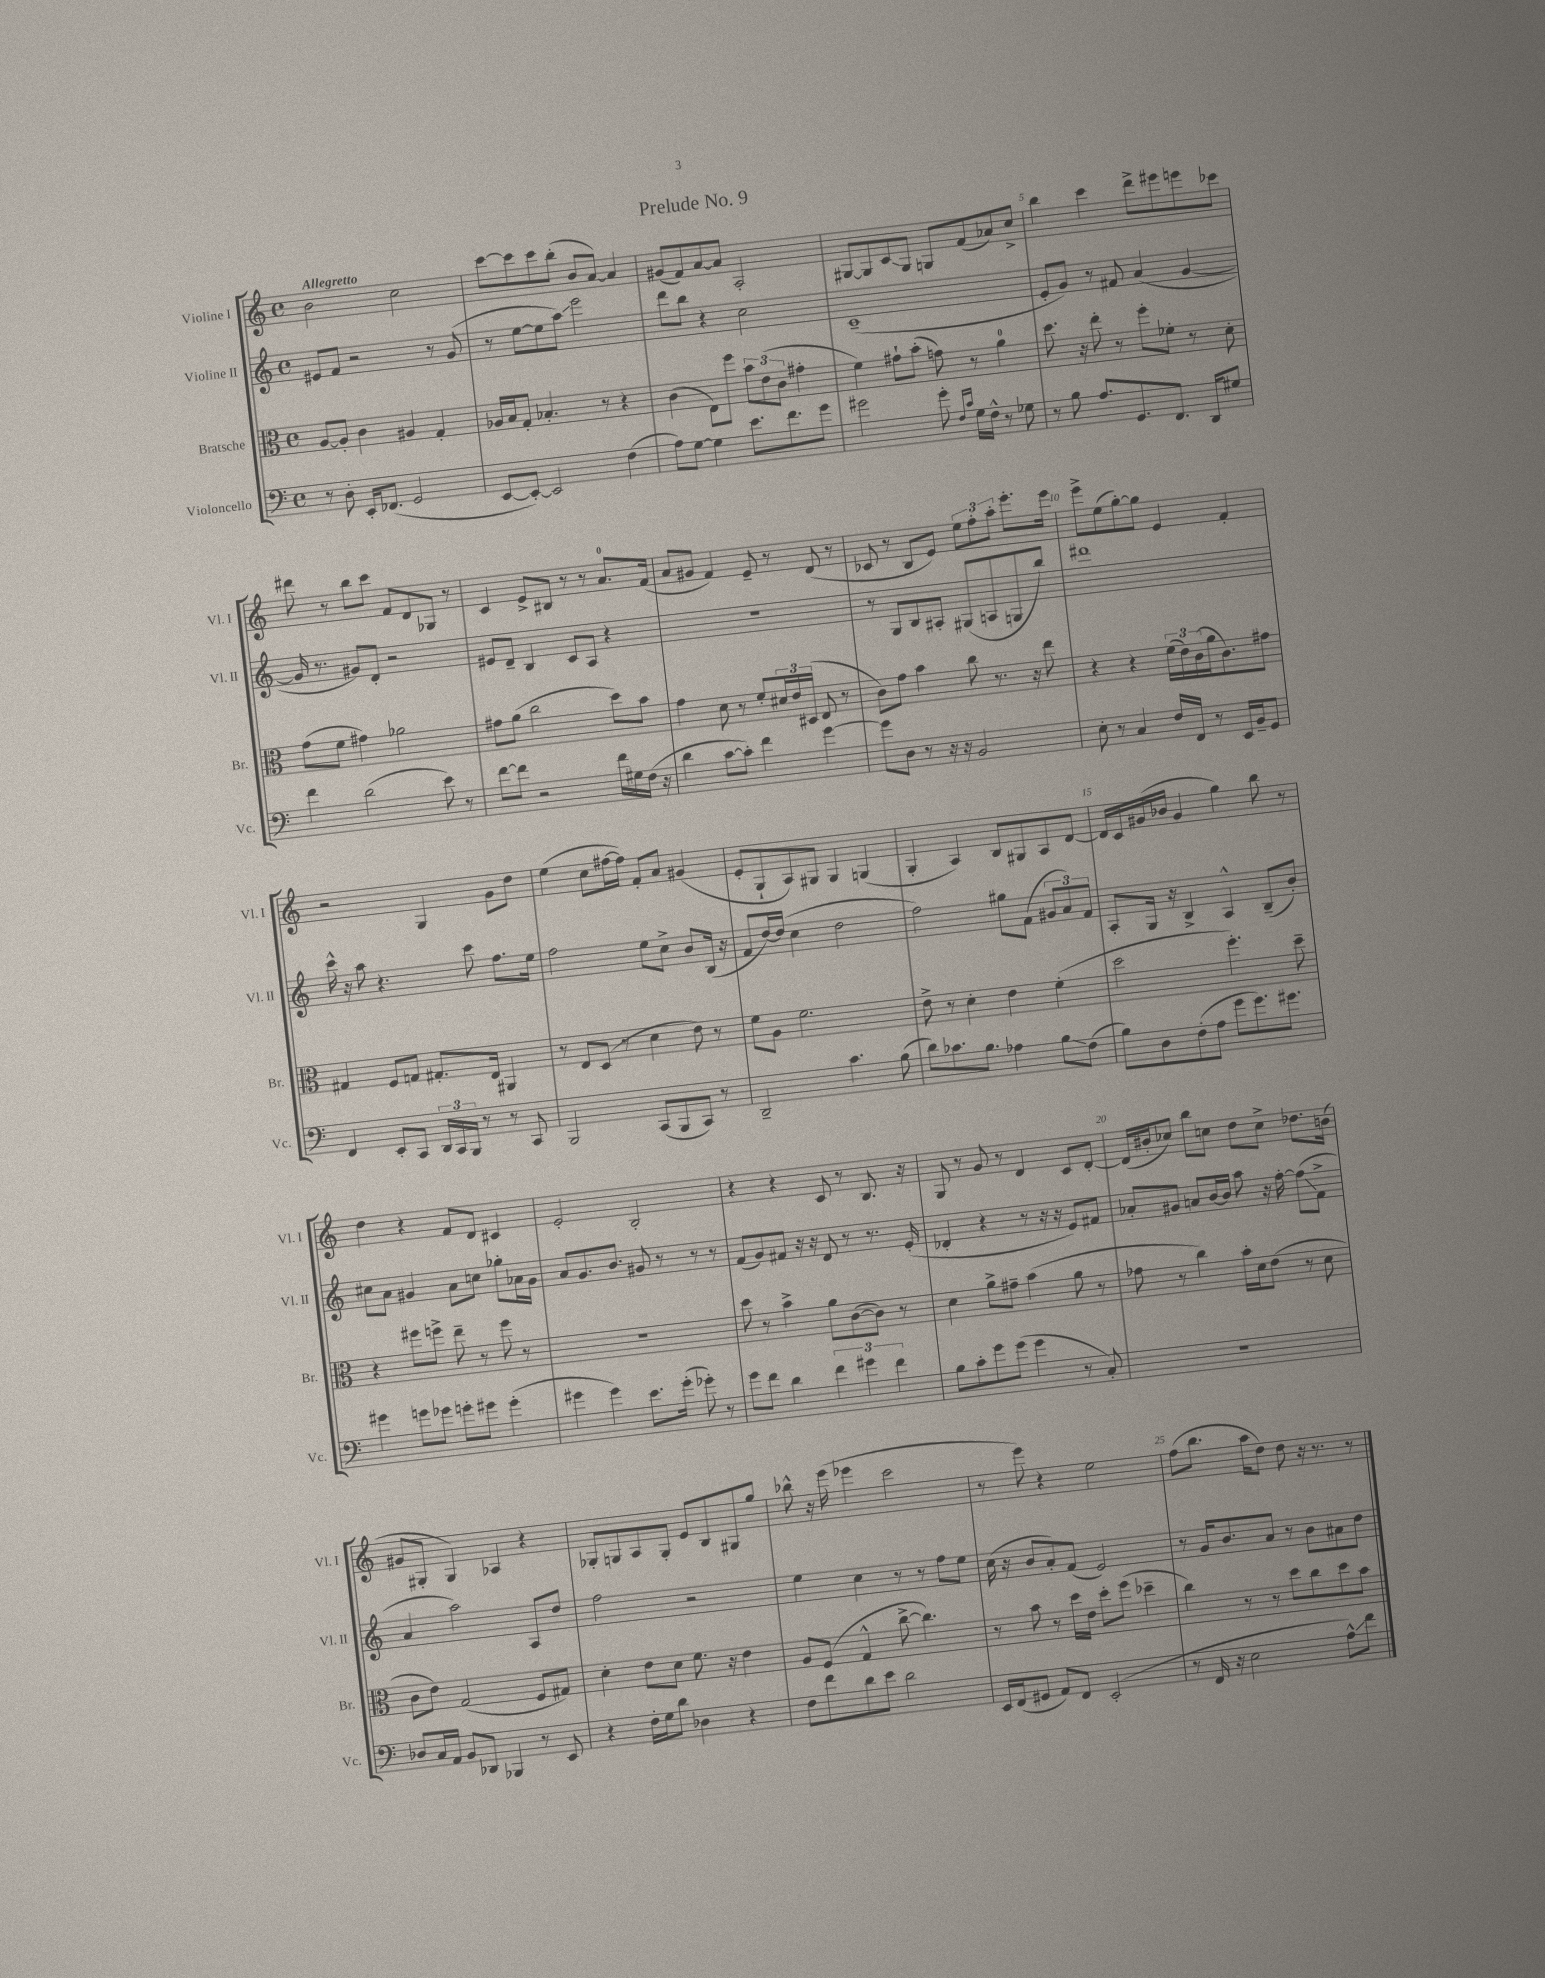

**kern	**kern	**kern	**kern
*staff4	*staff3	*staff2	*staff1
*clefF4	*clefC3	*clefG2	*clefG2
*k[]	*k[]	*k[]	*k[]
*M4/4	*M4/4	*M4/4	*M4/4
*met(c)	*met(c)	*met(c)	*met(c)
8r	[8A/L	8e#/L	2b\
8D'\	8A'/]J	8f/J	.
16EE'/LK	4c\	2r	.
(8.FF-/J	.	.	.
2GG/	4A#/	.	2cc\
.	4G'/	8r	.
.	.	(8g/	.
=	=	=	=
[8EE/L	16A-/LL	8r	[8ccc\L
.	16B/J	.	.
8EE'/_J)	8G'/J	[8ee\L	8ccc\]
2EE/]	4.B-'/	8ee\]	8ccc\
.	.	8aa\J)	(8bb'\J
.	.	2eee\	8b/L
.	8r	.	[8a/J)
(4F\	4r	.	4a/]
=	=	=	=
8A\L)	(4c\	8ddd\L	(8g#/L
[8G\J	.	8bb\J	8f/)
4G\]	8E\L)	4r	[8a/
.	8ff\J	.	8a/]J
8.e\L	12b\L	2cc\	2A'/
.	(12e\	.	.
.	12c\J	.	.
8.f\	.	.	.
.	4g#'\	.	.
8g\J	.	.	.
=	=	=	=
2g#\	4f\)	(1c~	[8G#/L
.	.	.	8G#/]
.	8g#`\L	.	8c/
.	(8b'\J	.	8G#/J
8g#'\	8g\)	.	8G/L
16qqF/LL	.	.	.
16qqc/JJ	.	.	.
16G\LL	8r	.	(8f/
16F^^\JJ	.	.	.
8r	4a\	.	8a-/)
8G-\	.	.	8cc^/J
=	=	=	=
8r	8.dd\	8e'/L	4bb\
8B\	.	8g/J)	.
.	16r	.	.
8.A/L	8ee'\	8r	4ccc\
.	8r	8f#/	.
8.GG/	.	.	.
.	8ff'\L	(4a/	8ddd^\L
8.FF/J	8f-'\J	.	8eee#\
.	8r	[4g/	8eee\
16DD/LK	.	.	.
8G#/J	8d'\	.	8ccc-\J
=	=	=	=
4f\	(8g\L	16g/]	8ddd#\
.	.	8.r	.
.	8f\J	.	8r
(2d\	4g#\)	8g#/L)	8bb\L
.	.	8d'/J	8ccc\J
.	2a-\	2r	8f/L
.	.	.	8d/
8e\)	.	.	8G-/J
8r	.	.	8r
=	=	=	=
[8f\L	8g#\L	8e#/L	4c/
8f\]J	(8a\J	8d~/J	.
2r	2cc\	4B/	8e^/L
.	.	.	8B#/J
.	.	8c/L	8r
.	.	8A/J	8r
16f\LL	8dd\L)	4r	8.a/L
16G#\	.	.	.
(16F\JJ	8b\J	.	.
16r	.	.	(16f/Jk
=	=	=	=
4d\	4g\	1r	8a/L
.	.	.	8g#/J
[8c\L	8d\	.	4f/)
8c'\]J)	8r	.	.
4f\	8f'/L	.	8e~/
.	24d#/L	.	8r
.	24e/	.	.
.	(24D#/JJ	.	.
[4g\	8E/	.	(8d/
.	8r	.	8r
=	=	=	=
8g\]L	8c\L)	8r	8c-/
8D\J	8g\J	8G/L	8r
8r	4b\	8B/	8B/L
16r	.	8A#'/J	8e/J)
16r	.	.	.
2BB/	8cc\	(8G#/L	12ee\L
.	.	.	12ff'\
.	8.r	8A/	.
.	.	.	12aa'\J
.	.	8G/	8.eee'\L
.	16r	.	.
.	8ee\	8bb/J)	.
.	.	.	16eee\Jk
=	=	=	=
8E'\	4r	1ddd#	8eee^\L
8r	.	.	(8ee\
4C/	4r	.	[8gg'\)
.	.	.	8gg\]J
16F/LL	(24f\LL	.	4e/
.	24e\)	.	.
16FF/JJ	.	.	.
.	(24c\	.	.
8r	16a\J	.	.
.	8.c\)	.	.
16EE/LL	.	.	4f'/
16BB~/J	.	.	.
8GG/J	8g#\J	.	.
=	=	=	=
4FF/	4G#/	16ccc^^\	2r
.	.	16r	.
.	.	8aa\	.
8EE'/L	8F/L	4.r	.
8CC/J	8G/J	.	.
24DD/LL	8.G#'/L	.	4G/
24CC/	.	.	.
24BBB/JJ	.	.	.
8r	.	8ccc\	.
.	16E/Jk	.	.
8r	4AA#/	8.ff\L	8g\L
8CC/	.	.	8dd\J
.	.	16ee\Jk	.
=	=	=	=
2BBB/	8r	2ff\	(4ee\
.	8E/L	.	.
.	(8D/J	.	8cc\L
.	8r	.	[16ff#\L
.	.	.	16ff#\]JJ)
(8CC/L	4d\	8ee\L	8f'/L
8BBB/	.	8cc^\J	8a/J
8CC/J)	8e\)	8b/L	(4g#/
8r	8r	(16B/Jk	.
.	.	16r	.
=	=	=	=
2DD~/	8f\L	8f/L	8e'/L
.	8A\J	[16dd/L)	8G`/
.	.	(16dd/]JJ	.
.	2.f\	4cc\	8A/)
.	.	.	8G#/J
4.c\	.	2dd\	4G#/
.	.	.	(4G/
(8B\	.	.	.
=	=	=	=
8d\L)	8e^\	2ff\)	4G'/
8.c-\	8r	.	.
.	4d'\	.	4A/)
8.B\J	.	.	.
4A-\	4e\	8gg#\L	8B/L
.	.	(8f\J	8G#/
8B\L	(4f'\	12g#/L	8A/
.	.	12a/)	.
(8F\J	.	.	[8d/J
.	.	12f/J	.
=	=	=	=
8B\L)	2dd\	8A'/L	16d/]LL
.	.	.	16c/
8D\	.	16G/Jk	(16g#/
.	.	16r	16b-/JJ
(8F'\	.	4B^/	4g#/
8A\J	.	.	.
8g\L	4.ff'\)	4A^^/	4gg\)
8.g\)	.	.	.
.	.	(8B~/L	8bb\
8.g#\J	.	.	.
.	8dd~\	8b'/J)	8r
=	=	=	=
4g#\	4r	8cc#\L	4dd\
.	.	8a\J	.
8g\L	8ff#\L	4g#/	4r
8g-\J	8ff^\J	.	.
8g'\L	8ee~\	8a\L	8f/L
8g#\J	8r	8cc\J	8d/J
(4g#'\	8ff\	8gg-'\L	4c#/
.	8r	16a-\L	.
.	.	16g#\JJ	.
=	=	=	=
4g#\	1r	8a/L	2e'/
.	.	8.g/	.
4g#\)	.	.	.
.	.	8.b/J	.
8.e\L	.	8g#/	2B'/
.	.	8r	.
(16g#'\Jk	.	.	.
8g-'\)	.	8r	.
8r	.	8r	.
=	=	=	=
8g\L	8dd\	(8f/L	4r
8f\J	8r	8g/)	.
4d\	4b^\	8f#/J	4r
.	.	16r	.
.	.	16r	.
6f\	8a\L	8d/	8c/
.	([8c\	8r	8r
6g#\	.	.	.
.	8c\]J)	8.r	8.B/
6f\	.	.	.
.	8r	.	.
.	.	(16e'/	16r
=	=	=	=
8B\L	4d\	4d-'/	8G/
8c'\	.	.	8r
8g\	8a^\L	4r	8g/
(8g\J	8g#~\J	.	8r
4g\	(4b\	8r	4d/
.	.	16r	.
.	.	16r	.
8r	8a\	8e/L)	8c/L
8C'/)	8r	8f#/J	[8d'/J
=	=	=	=
1r	8g-\	8a-'/L	(16d/]LL
.	.	.	16b#'/J
.	8r	8g#/J	8cc-/J)
.	4cc\)	8a/L	8bb\L
.	.	[16b/L	8cc\J
.	.	16b/]JJ	.
.	16b'\LL	8aa\	8dd\L
.	16d\J	.	.
.	(8e\J	16r	8cc^\J
.	.	[16ff'\	.
.	8r	(8ff\]L	8.dd-\L
.	8d\	8f^\J	.
.	.	.	(16b\Jk
=	=	=	=
8D-/L	8c\L	4a/	8g#/L
16C/L	8e\J)	.	8G#'/J
16AA/JJ	.	.	.
8BB/L	(2G/	2aa\)	4G#/)
8DD-/J	.	.	.
4BBB-/	.	.	4A-/
8r	8F/L	8A/L	4r
8EE/	8G#/J)	8dd/J	.
=	=	=	=
4r	4d'\	2ff\	8G-'/L
.	.	.	8G/
16F'\LL	8e\L	.	8A/
16G\J	.	.	.
8d\J	8d\J	.	8G'/J
4D-\	8.f\	2r	8e/L
.	.	.	8B/
.	16r	.	.
4r	4e\	.	8G#/
.	.	.	8gg/J
=	=	=	=
8F\L	8A/L	4ee\	8bb-^^\
8f\	(8F/J	.	16r
.	.	.	(16eee\
8d\	4G^^/	4cc\	4eee-\
8e\J	.	.	.
2d\	[8cc^\	8r	2ccc\
.	4.cc\])	8r	.
.	.	8ff\L	.
.	.	8ee\J	.
=	=	=	=
16EE/LL	8r	(16cc\	8r
(16FF/J	.	16r	.
8GG#/J	8b\	8b/L	8eee\)
8AA/L)	8r	8a'/)	4r
8FF/J	16dd\LL	(8f/J	.
.	16e\JJ	.	.
(2EE'/	8dd'\L	2e/)	2ee\
.	(8ff\J	.	.
.	4dd-~\	.	.
=	=	=	=
8r	4cc\)	8r	(8ff\L
16FF/	.	16g/LK	8.bb\J
16r	.	8.b/	.
2E\	8r	.	.
.	.	.	16aa\LK
.	8r	8a/J	8dd\J)
.	8dd\L	8r	8dd\
.	8cc\	8b\L	16r
.	.	.	8.r
8A^^\L)	8dd\	8a#\	.
8f\J	8b\J	8dd\J	8r
==	==	==	==
*-	*-	*-	*-
